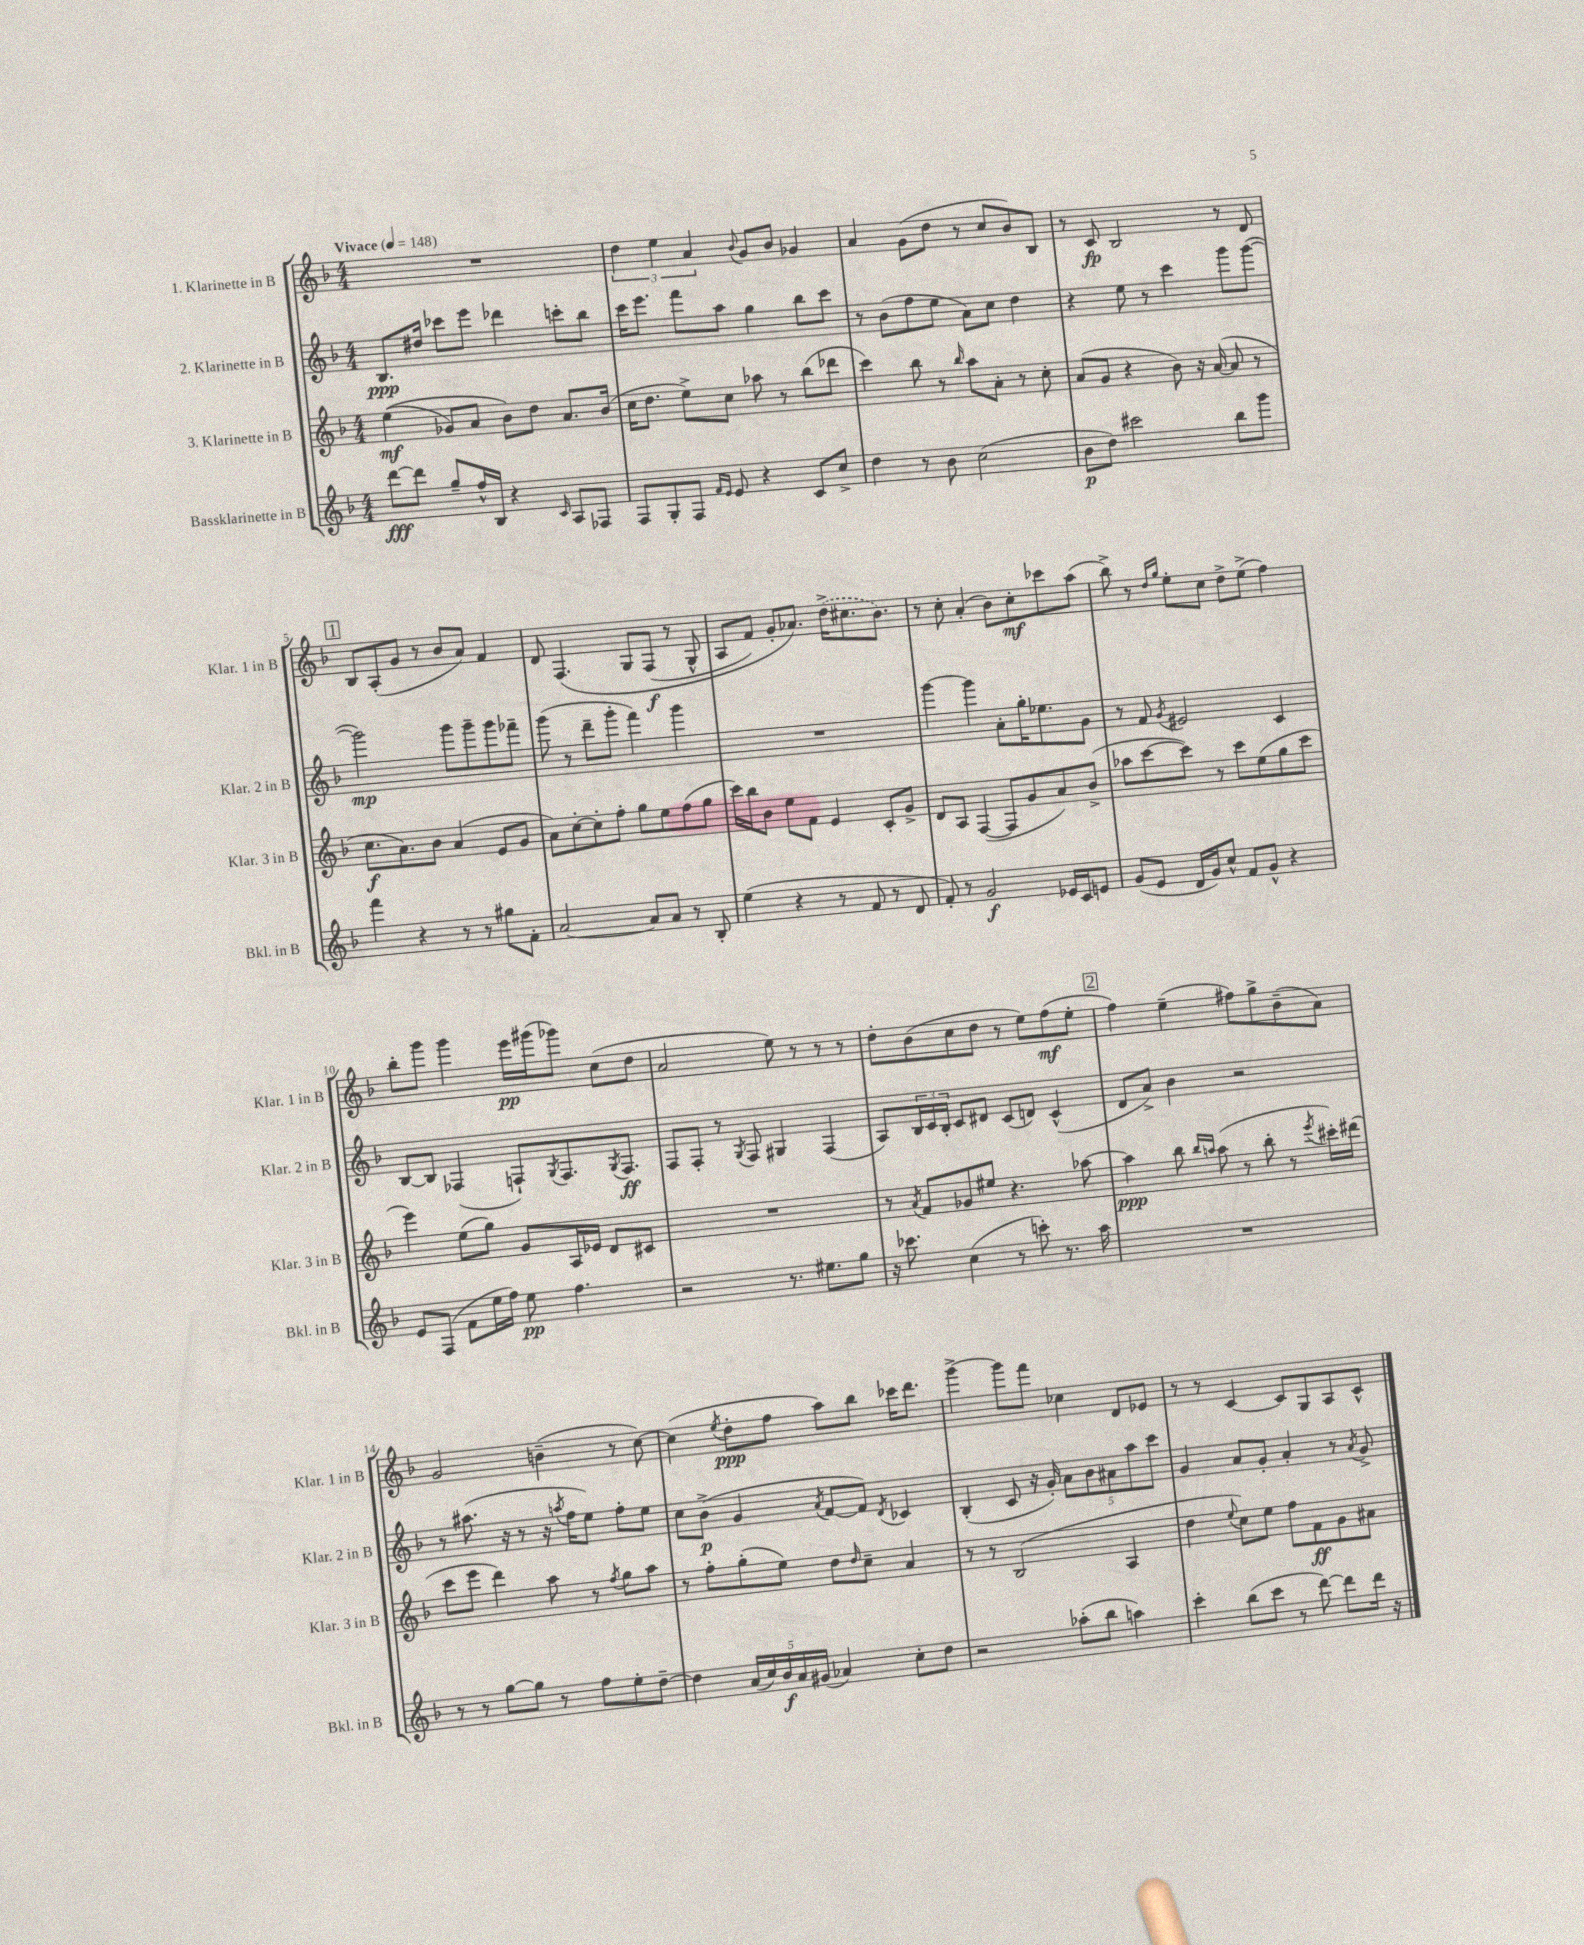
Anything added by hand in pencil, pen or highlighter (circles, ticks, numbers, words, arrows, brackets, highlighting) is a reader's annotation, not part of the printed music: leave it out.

**kern	**dynam	**kern	**dynam	**kern	**dynam	**kern	**dynam
*part4	*part4	*part3	*part3	*part2	*part2	*part1	*part1
*staff4	*staff4	*staff3	*staff3	*staff2	*staff2	*staff1	*staff1
*I"Bassklarinette in B	*	*I"3. Klarinette in B	*	*I"2. Klarinette in B	*	*I"1. Klarinette in B	*
*I'Bkl. in B	*	*I'Klar. 3 in B	*	*I'Klar. 2 in B	*	*I'Klar. 1 in B	*
*clefG2	*	*clefG2	*	*clefG2	*	*clefG2	*
*k[b-]	*	*k[b-]	*	*k[b-]	*	*k[b-]	*
*M4/4	*	*M4/4	*	*M4/4	*	*M4/4	*
*MM148	*	*MM148	*	*MM148	*	*MM148	*
=1	=1	=1	=1	=1	=1	=1	=1
!	!	!	!	!	!	!LO:TX:a:B:t=Vivace	!
[8ddd\L	fff	((4ee\	mf	8.B-/L	ppp	1r	.
8ddd\J]	.	.	.	.	.	.	.
.	.	.	.	16dd#X/Jk	.	.	.
8gg~/L	.	8g-X/L)	.	8ccc-X\L	.	.	.
16ff^^/L	.	8a/J	.	8eee\J	.	.	.
16B-/JJ	.	.	.	.	.	.	.
4r	.	8b-\L)	.	4ddd-X\	.	.	.
.	.	8dd\J	.	.	.	.	.
16qqc/	.	.	.	.	.	.	.
8A/L	.	8.a/L	.	8cccn'\L	.	.	.
8F-X/J	.	.	.	8bb-\J	.	.	.
.	.	(16b-/Jk	.	.	.	.	.
=2	=2	=2	=2	=2	=2	=2	=2
8F/L	.	16cc\KL	.	16ccc\KL	.	6dd\	.
.	.	8.dd\J	.	8.eee\J	.	.	.
8G'/	.	.	.	.	.	.	.
.	.	.	.	.	.	6ee\	.
8F/J	.	8ee^\L)	.	8fff\L	.	.	.
.	.	.	.	.	.	6a/	.
16qqf/LL	.	.	.	.	.	.	.
16qqe/JJ	.	.	.	.	.	.	.
8e/	.	8cc\J	.	8aa\J	.	.	.
.	.	.	.	.	.	8qqb-/	.
4r	.	8aa-X\	.	4gg\	.	8g/L	.
.	.	8r	.	.	.	8b-/J	.
8c/L	.	(8bb-\L	.	8bb-\L	.	4g-X/	.
8cc^/J	.	8ddd-X\J	.	8ccc\J	.	.	.
=3	=3	=3	=3	=3	=3	=3	=3
4dd\	.	4ccc\)	.	8r	.	4a/	.
.	.	.	.	(8b-\L	.	.	.
8r	.	8bb-\	.	8ff\	.	(8g\L	.
8b-\	.	8r	.	8ee\J	.	8dd\J	.
.	.	16qqbb-/	.	.	.	.	.
(2cc\	.	8aa\L	.	8a\L)	.	8r	.
.	.	8a'\J	.	8cc\J	.	8cc/L	.
.	.	8r	.	4dd\	.	8b-/)	.
.	.	8cc'\	.	.	.	8B-/J	.
=4	=4	=4	=4	=4	=4	=4	=4
8b-\L	p	(8a/L	.	4r	.	8r	.
8dd\J)	.	8g/J	.	.	.	8c/	fp
2ccc#X\	.	4r	.	8ee\	.	2B-/	.
.	.	.	.	8r	.	.	.
.	.	8b-\)	.	4ccc\	.	.	.
.	.	16r	.	.	.	.	.
.	.	([16a/	.	.	.	.	.
8bb-\L	.	8a/]	.	8ggg\L	.	8r	.
8ggg\J	.	8r	.	([8ggg\J	.	8d/	.
!!LO:LB:g=z
!!LO:REH:place=s1:t=1
=5	=5	=5	=5	=5	=5	=5	=5
4fff\	.	8.cc\L	f	2ggg\])	mp	8B-/L	.
.	.	.	.	.	.	(8A'/	.
.	.	8.a\)	.	.	.	.	.
4r	.	.	.	.	.	8g/J	.
.	.	8b-\J	.	.	.	8r	.
8r	.	(4a/	.	8ggg\L	.	8b-/L	.
8r	.	.	.	8ggg~\	.	8a/J)	.
8gg#X\L	.	8e/L	.	8ggg\	.	4f/	.
8f'\J	.	8g/J	.	8fff-X~\J	.	.	.
=6	=6	=6	=6	=6	=6	=6	=6
[2a/	.	8a\L)	.	(8ggg\	.	8d/	.
.	.	[8cc'\	.	8r	.	(4.F/	.
.	.	8cc'\]	.	8ddd~\L	.	.	.
.	.	8ff'\J	.	8ggg'\J	.	.	.
8a/L]	.	8gg\L	.	4fff\)	.	8G/L	.
8a/J	.	8ee\	.	.	.	(8F/J	f
8r	.	(8ff\	.	4ggg\	.	8r	.
8B-'/	.	8gg\J	.	.	.	8G^^/	.
=7	=7	=7	=7	=7	=7	=7	=7
(4ee\	.	16ccc\LL)	.	1r	.	8A/L	.
.	.	16bb-\J	.	.	.	.	.
.	.	8b-\J	.	.	.	8f/J)	.
4r	.	8ee\L	.	.	.	8g'/L	.
.	.	8f\J	.	.	.	8.a-X/J)	.
8r	.	4e/	.	.	.	.	.
.	.	.	.	.	.	(16dd^\KL	.
8f/	.	.	.	.	.	8.cc#X\	.
8r	.	8c'/L	.	.	.	.	.
.	.	.	.	.	.	8.b-\J)	.
8d/	.	8g^/J	.	.	.	.	.
=8	=8	=8	=8	=8	=8	=8	=8
8f'/)	.	8d/L	.	[4ggg\	.	8r	.
8r	.	8A/J	.	.	.	8cc'\	.
2g/	f	([4F/	.	4ggg\]	.	(4a'/	.
.	.	8F/L]	.	8a'\L	.	8b-\L)	.
.	.	8g/	.	16gg'\K	.	8cc'\	mf
.	.	.	.	8.ee-X\	.	.	.
16e-X/LL	.	8a/)	.	.	.	8ccc-X\	.
16c/J	.	.	.	.	.	.	.
8en/J	.	(8b-^/J	.	8g\J	.	(8aa\J	.
=9	=9	=9	=9	=9	=9	=9	=9
(8g/L	.	8aa-X\L	.	8r	.	8bb-^\)	.
8e/J	.	[8ccc\	.	8f/	.	8r	.
.	.	.	.	.	.	16qqdd/LL	.
.	.	.	.	8qg/	.	16qqgg/JJ	.
16d/LL	.	8ccc\J])	.	2e#X/	.	8ee'\L	.
16g/J)	.	.	.	.	.	.	.
8cc^^/J	.	8r	.	.	.	8cc\J	.
8f/L	.	8ccc\L	.	.	.	8dd^\L	.
8g^^/J	.	(8ee\	.	.	.	(8ee^\J	.
4r	.	8gg\	.	4c/	.	4ff\)	.
.	.	8ccc\J	.	.	.	.	.
!!LO:LB:g=z
=10	=10	=10	=10	=10	=10	=10	=10
8e/L	.	4eee\)	.	[8B-/L	.	8bb-'\L	.
(8F/J	.	.	.	8B-/J]	.	8ggg\J	.
8f\L	.	(8ee\L	.	(4F-X/	.	4ggg\	.
16ee\L	.	8gg\J)	.	.	.	.	.
16ff\JJ)	.	.	.	.	.	.	.
8ee\	pp	8g/L	.	8Fn`/L)	.	16eee\LL	pp
.	.	.	.	.	.	(16ggg#X\J	.
.	.	.	.	8qG/	.	.	.
4.ff\	.	16A/L	.	8.F/	.	8ggg-X\J)	.
.	.	16e-X/JJ	.	.	.	.	.
.	.	8d/L	.	.	.	(8cc\L	.
.	.	.	.	8qG/	.	.	.
.	.	.	.	8.F/J	ff	.	.
.	.	8c#X/J	.	.	.	8dd\J	.
=11	=11	=11	=11	=11	=11	=11	=11
2r	.	1r	.	8F/L	.	2a/	.
.	.	.	.	8F'/J	.	.	.
.	.	.	.	8r	.	.	.
.	.	.	.	8qG/	.	.	.
.	.	.	.	8F/	.	.	.
8.r	.	.	.	4G#X/	.	8ee\)	.
.	.	.	.	.	.	8r	.
8.ee#X\L	.	.	.	.	.	.	.
.	.	.	.	(4F/	.	8r	.
8gg\J	.	.	.	.	.	8r	.
=12	=12	=12	=12	=12	=12	=12	=12
16r	.	8r	.	8A/L)	.	8dd'\L	.
8.ccc-X\	.	.	.	.	.	.	.
.	.	8qa/	.	.	.	.	.
.	.	8f/L	.	24B-/L	.	(8b-\	.
.	.	.	.	24c/	.	.	.
.	.	.	.	24B-'/JJ	.	.	.
(4cc\	.	8g-X/	.	8c/L	.	8cc\	.
.	.	8ee#X/J	.	8d#X/J	.	8dd\J	.
8r	.	4.r	.	(8c/L	.	8r	.
8cccn'\)	.	.	.	8dn/J)	.	8ee\L)	.
8.r	.	.	.	(4c^^/	.	(8ff\	mf
.	.	[8aa-X\	.	.	.	8ee'\J	.
16aa\	.	.	.	.	.	.	.
!!LO:REH:place=s1:t=2
=13	=13	=13	=13	=13	=13	=13	=13
1r	.	4aa-\]	ppp	8d/L	.	4ff\)	.
.	.	.	.	8a^/J)	.	.	.
.	.	8bb-\	.	4b-\	.	(4ee~\	.
.	.	16qqbb-/LL	.	.	.	.	.
.	.	16qqaan/JJ	.	.	.	.	.
.	.	(8aa\	.	.	.	.	.
.	.	8r	.	2r	.	8ff#X\L)	.
.	.	8bb-'\	.	.	.	8gg^\	.
.	.	8r	.	.	.	(8b-~\	.
.	.	8qeee/	.	.	.	.	.
.	.	16ccc#X'\LL)	.	.	.	8a\J)	.
.	.	(16ddd#X\JJ	.	.	.	.	.
!!LO:LB:g=z
=14	=14	=14	=14	=14	=14	=14	=14
8r	.	8ccc\L	.	8r	.	2g/	.
8r	.	8eee\J	.	(8.aa#X\	.	.	.
[8gg\L	.	4ddd\)	.	.	.	.	.
.	.	.	.	16r	.	.	.
8gg\J]	.	.	.	8r	.	.	.
8r	.	8aa\	.	16r	.	(4bn~\	.
.	.	.	.	8qaan/	.	.	.
.	.	.	.	16ff\KL	.	.	.
8ff\L	.	8r	.	8ee\J)	.	.	.
.	.	8qff/	.	.	.	.	.
8ee'\	.	8gg\L	.	8ff'\L	.	8r	.
[8dd~\J	.	8aa\J	.	8ee\J	.	[8cc\)	.
=15	=15	=15	=15	=15	=15	=15	=15
4dd\]	.	8r	.	8cc\L	.	(4cc\]	.
.	.	8ff'\L	.	(8b-^\J	p	.	.
.	.	.	.	.	.	8qee/	.
(20a/LL	.	(8gg'\	.	4g/	.	8dd'\L	ppp
20cc/)	.	.	.	.	.	.	.
20b-/	f	.	.	.	.	.	.
.	.	8ee\J)	.	.	.	8ff\J	.
20a/	.	.	.	.	.	.	.
(20g#X/JJ	.	.	.	.	.	.	.
.	.	.	.	8qa/	.	.	.
4a-X/)	.	8dd\L	.	[8f/L	.	8aa\L)	.
.	.	16qqdd/	.	.	.	.	.
.	.	8cc~\J	.	8f/J])	.	8bb-\J	.
.	.	.	.	8qd/	.	.	.
8cc'\L	.	4a/	.	4c-X/	.	16ccc-X\KL	.
.	.	.	.	.	.	8.ddd\J	.
8dd\J	.	.	.	.	.	.	.
=16	=16	=16	=16	=16	=16	=16	=16
2r	.	8r	.	(4B-'/	.	[4ggg^\	.
.	.	8r	.	.	.	.	.
.	.	(2B-/	.	8c/	.	8ggg\L]	.
.	.	.	.	16r	.	8fff\J	.
.	.	.	.	16g'/)	.	.	.
(8aa-X'\L	.	.	.	10a\L	.	4cc-X\	.
.	.	.	.	10b-\	.	.	.
8bb-\J	.	.	.	.	.	.	.
.	.	.	.	10a#X\	.	.	.
4aan\)	.	4A/	.	.	.	8d/L	.
.	.	.	.	10aa\	.	.	.
.	.	.	.	.	.	8e-X/J	.
.	.	.	.	10ccc\J	.	.	.
=17	=17	=17	=17	=17	=17	=17	=17
4ccc'\	.	4dd\	.	4g/	.	8r	.
.	.	.	.	.	.	8r	.
.	.	8qqee/	.	.	.	.	.
(8bb-\L	.	8cc\L)	.	8a/L	.	[4c/	.
8ccc\J	.	8ee\J	.	8g'/J	.	.	.
8r	.	8ff\L	.	4a'/	.	8c/L]	.
[8ddd\)	.	8f\	ff	.	.	8G/	.
8ddd\L]	.	8g\	.	8r	.	8A/	.
.	.	.	.	8qa/	.	.	.
16ddd\Jk	.	8a#X\J	.	8g^/	.	8c^^/J	.
16r	.	.	.	.	.	.	.
==	==	==	==	==	==	==	==
*-	*-	*-	*-	*-	*-	*-	*-
